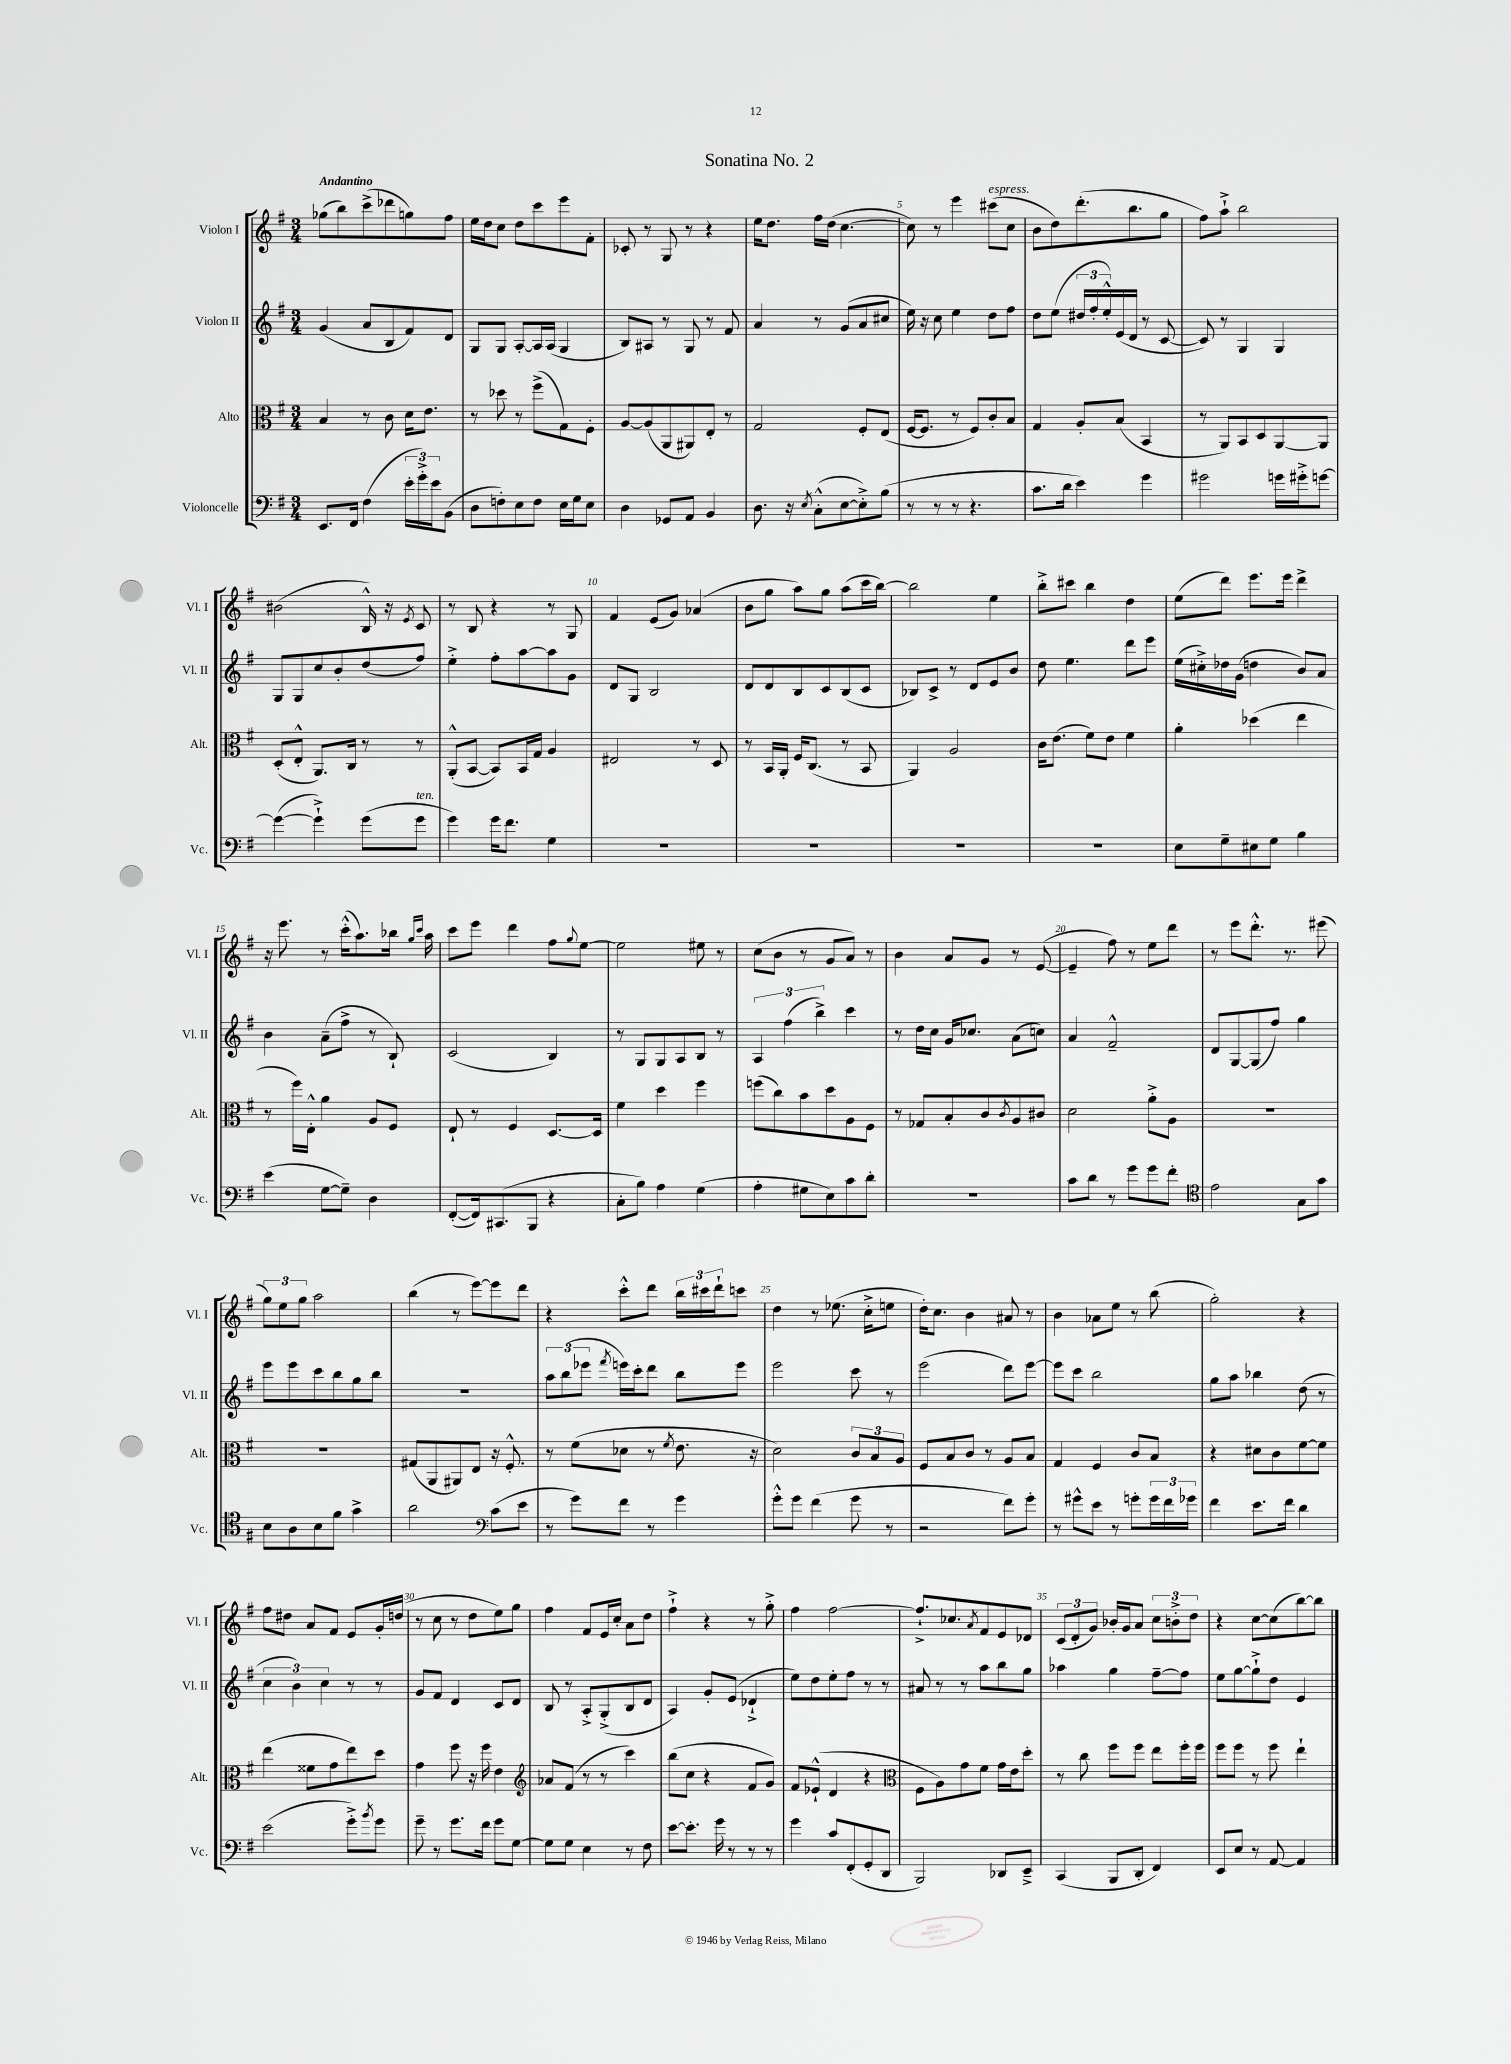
\header { title = "Sonatina No. 2" }
<<
\new StaffGroup <<
\new Staff = "s0" \with { instrumentName = "Violon I" shortInstrumentName = "Vl. I" } {
    \clef treble \key g \major \numericTimeSignature \time 3/4 \tempo "Andantino"
    ges''8( b''8) c'''8->( des'''8 g''8) fis''8 |
    e''16 d''16 c''8 d''8 c'''8 e'''8 fis'8-. |
    ces'8-. r8 g8 r8 r4 |
    e''16 d''8. fis''16 d''16( c''4.~ |
    c''8) r8 e'''4 cis'''8^\markup { \italic "espress." }( c''8 |
    b'8 d''8) d'''8.-.( b''8. g''8 |
    fis''8) a''8-!-> b''2 |
    bis'2( b16-^) r16 \acciaccatura { e'8 } c'8 |
    r8 b8 r4 r8 g8 |
    fis'4 e'8( g'8) aes'4( |
    b'8 g''8 a''8) g''8 a''8( c'''16 b''16~) |
    b''2 e''4 |
    b''8-.-> cis'''8 b''4 d''4 |
    e''8( d'''8) e'''8. e'''16 d'''4-> |
    r16 e'''8. r8 c'''16-.-^( a''8.) bes''16 \grace { g''16 c'''16 } a''16 |
    c'''8 e'''8 d'''4 fis''8 \appoggiatura { g''8 } e''8~ |
    e''2 eis''8 r8 |
    c''8( b'8 r8 g'8 a'8) r8 |
    b'4 a'8 g'8 r8 e'8~( |
    e'4-- fis''8) r8 e''8 d'''8 |
    r8 e'''8 d'''8.-.-^ r8. eis'''8( |
    \tuplet 3/2 { g''8) e''8 g''8 } a''2 |
    b''4( r8 e'''8~) e'''8 d'''8 |
    r4 c'''8-.-^ d'''8 \tuplet 3/2 { b''16 cis'''16 d'''16-! } c'''8 |
    d''4 r8 ees''8.( c''16-.-> e''8 |
    d''16-.) c''8. b'4 ais'8 r8 |
    b'4 aes'8 e''8 r8 b''8( |
    g''2-.) r4 |
    fis''8 dis''8 a'8 fis'8 e'8 g'16-. d''16( |
    r8 c''8 r8 d''8 e''8) g''8 |
    fis''4 fis'8 e'16 c''16-. a'8 d''8 |
    fis''4-!-> r4 r8 g''8-.-> |
    fis''4 fis''2~ |
    fis''8.-!-> ces''8. \acciaccatura { a'8 } fis'8 e'8 des'8 |
    \tuplet 3/2 { c'8( d'8-. g'8) } bes'16-. g'16 a'8 \tuplet 3/2 { c''8 b'8-.-> d''8 } |
    r4 c''8~ c''8( b''8~) b''8 \bar "|." |
}
\new Staff = "s1" \with { instrumentName = "Violon II" shortInstrumentName = "Vl. II" } {
    \clef treble \key g \major \numericTimeSignature \time 3/4
    g'4( a'8 b8 fis'8) d'8 |
    g8 g8 a8~-. a16 a16( g4 |
    b8) ais8 r8 g8 r8 fis'8 |
    a'4 r8 g'8( a'8 cis''8 |
    e''16) r16 c''8 e''4 d''8 fis''8 |
    d''8 e''8( \tuplet 3/2 { dis''16 fis''16-. e''16-.-^) } e'16( d'16 r8 c'8~ |
    c'8) r8 g4 g4 |
    g8 g8 c''8 b'8-. d''8( fis''8) |
    e''4-.-> fis''8-. a''8~ a''8 g'8 |
    d'8 g8 b2 |
    d'8 d'8 b8 c'8 b8( c'8 |
    bes8) c'8-> r8 d'8 e'8 b'8 |
    d''8 e''4. d'''8 e'''8 |
    e''16( cis''16-.->) des''16 g'16( d''4 b'8) a'8 |
    b'4 a'8--( fis''8-> r8 b8-!) |
    c'2( b4) |
    r8 g8 g8 a8 b8 r8 |
    \tuplet 3/2 { a4 fis''4( b''4->) } c'''4 |
    r8 d''16 c''16 g'16 ces''8. a'8( c''8) |
    a'4 fis'2---^ |
    d'8 g8~ g8( fis''8) g''4 |
    e'''8 e'''8 c'''8 b''8 g''8 b''8 |
    R2. |
    \tuplet 3/2 { a''8 b''8( ees'''8 } \acciaccatura { fis'''8 } e'''16) c'''16-. d'''8 b''8 e'''8 |
    e'''2 c'''8 r8 |
    e'''2( d'''8) e'''8~ |
    e'''8 c'''8 b''2 |
    g''8 a''8 bes''4 d''8( r8 |
    \tuplet 3/2 { c''4 b'4) c''4 } r8 r8 |
    g'8 fis'8 d'4 c'8 d'8 |
    b8 r8 a8-.-> g8-.->( b8 d'8 |
    a4) g'8-. e'8( des'4-!-> |
    e''8) d''8 e''8-. fis''8 r8 r8 |
    ais'8 r8 r8 a''8 b''8 g''8 |
    aes''4 g''4 fis''8~-- fis''8 |
    e''8 g''8~ g''8-!-> d''8 e'4 \bar "|." |
}
\new Staff = "s2" \with { instrumentName = "Alto" shortInstrumentName = "Alt." } {
    \clef alto \key g \major \numericTimeSignature \time 3/4
    b4 r8 c'8 d'16 e'8. |
    r8 des''8 r8 fis''8->( g8) fis8-. |
    a8~ a8( a,8 ais,8) e8-. r8 |
    g2 fis8-. e8( |
    fis16~ fis8. r8 fis8) c'8-. b8 |
    g4 a8-. b8( b,4 |
    r8 a,8) b,8 d8 a,8~ a,8 |
    d8-.( e8-.-^ a,8.) c16 r8 r8 |
    a,8-.-^( b,8~ b,8) b,16 g16 a4 |
    eis2 r8 d8 |
    r8 b,16 a,16-. fis16 c8.( r8 b,8 |
    a,4) a2 |
    c'16 e'8.( fis'8) e'8 fis'4 |
    a'4-. des''4( e''4 |
    r8 fis''16) e16-.-^ a'4 a8 fis8 |
    e8-! r8 fis4 d8.~ d16 |
    fis'4 d''4 fis''4 |
    f''8( c''8) b'8 d''8 a8 fis8 |
    r8 ges8 b8-. c'8 \acciaccatura { c'8 } a8 cis'8 |
    d'2 a'8-.-> a8 |
    R2. |
    R2. |
    gis8( a,8 ais,8) e8 r16 fis8.-.-^ |
    r8 fis'8( des'8 r8 \acciaccatura { fis'8 } e'8. r16 |
    d'2) \tuplet 3/2 { c'8 b8 a8 } |
    fis8 b8 c'8 r8 a8 b8 |
    g4 fis4 c'8 b8 |
    r4 dis'8 c'8 fis'8~ fis'8 |
    e''4( fisis'8 g'8 e''8) d''8 |
    g'4 fis''8 r16 fis''16 e'4 |
    \clef treble aes'8 fis'8( r8 r8 c'''4) |
    b''8( c''8 r4 fis'8 g'8) |
    fis'8 ees'8-!-^( d'4 r4 |
    \clef alto fis8 a8) g'8 fis'8 g'16 e'16 d''8-. |
    r8 c''8 fis''8 fis''8 e''8 fis''16-. fis''16 |
    fis''8 fis''8 r8 fis''8 e''4-! \bar "|." |
}
\new Staff = "s3" \with { instrumentName = "Violoncelle" shortInstrumentName = "Vc." } {
    \clef bass \key g \major \numericTimeSignature \time 3/4
    e,8. fis,16 fis4( \tuplet 3/2 { e'16-. g'16-.->) e'16 } b,8( |
    d8 f8-.) e8 f8 e16 g16 e8 |
    d4 ges,8 a,8 b,4 |
    d8. r16 \acciaccatura { e8 } c8-.-^( e8~ e8-.->) b8( |
    r8 r8 r8 r4. |
    c'8. d'16 e'4) g'4 |
    gis'2 g'16 gis'16-.-> g'8~ |
    g'4~( g'4-!->) g'8( g'8^\markup { \italic "ten." } |
    g'4) g'16 fis'8. g4 |
    R2. |
    R2. |
    R2. |
    R2. |
    e8 g8-- eis8 g8 b4 |
    e'4( g8~ g8--) d4 |
    fis,8~-.( fis,16) cis,8.( b,,8 r4 |
    c8-. b8) a4 g4( |
    a4-. gis8 e8) c'8 d'8-. |
    R2. |
    c'8 d'8 r8 g'8 g'8 fis'8-. |
    \clef tenor e'2 g8 g'8 |
    b8 a8 b8 fis'8 g'4-> |
    a'2 \clef bass c'8( e'8 |
    r8 g'8) fis'8 r8 g'4 |
    g'8-.-^ g'8 fis'4( g'8 r8 |
    r2 fis'8) g'8-. |
    r8 gis'8-^ e'8 r8 g'8-. \tuplet 3/2 { g'16 fis'16 ges'16 } |
    fis'4 e'8. fis'16 d'4 |
    e'2( g'8-.->) \acciaccatura { b'8 } g'8 |
    g'8-- r8 g'8. fis'16 g'8 g8~ |
    g8 g8 e4 r8 fis8 |
    e'8~ e'8.-. g'16 r8 r8 r8 |
    g'4 c'8 fis,8-.( g,8-. d,8 |
    b,,2) des,8 e,8---> |
    c,4( b,,8 d,8-. fis,4) |
    e,8 e8 r8 a,8~ a,4 \bar "|." |
}
>>
>>
\layout { \context { \Score \override BarNumber.break-visibility = ##(#f #t #t) barNumberVisibility = #(every-nth-bar-number-visible 5) } }
